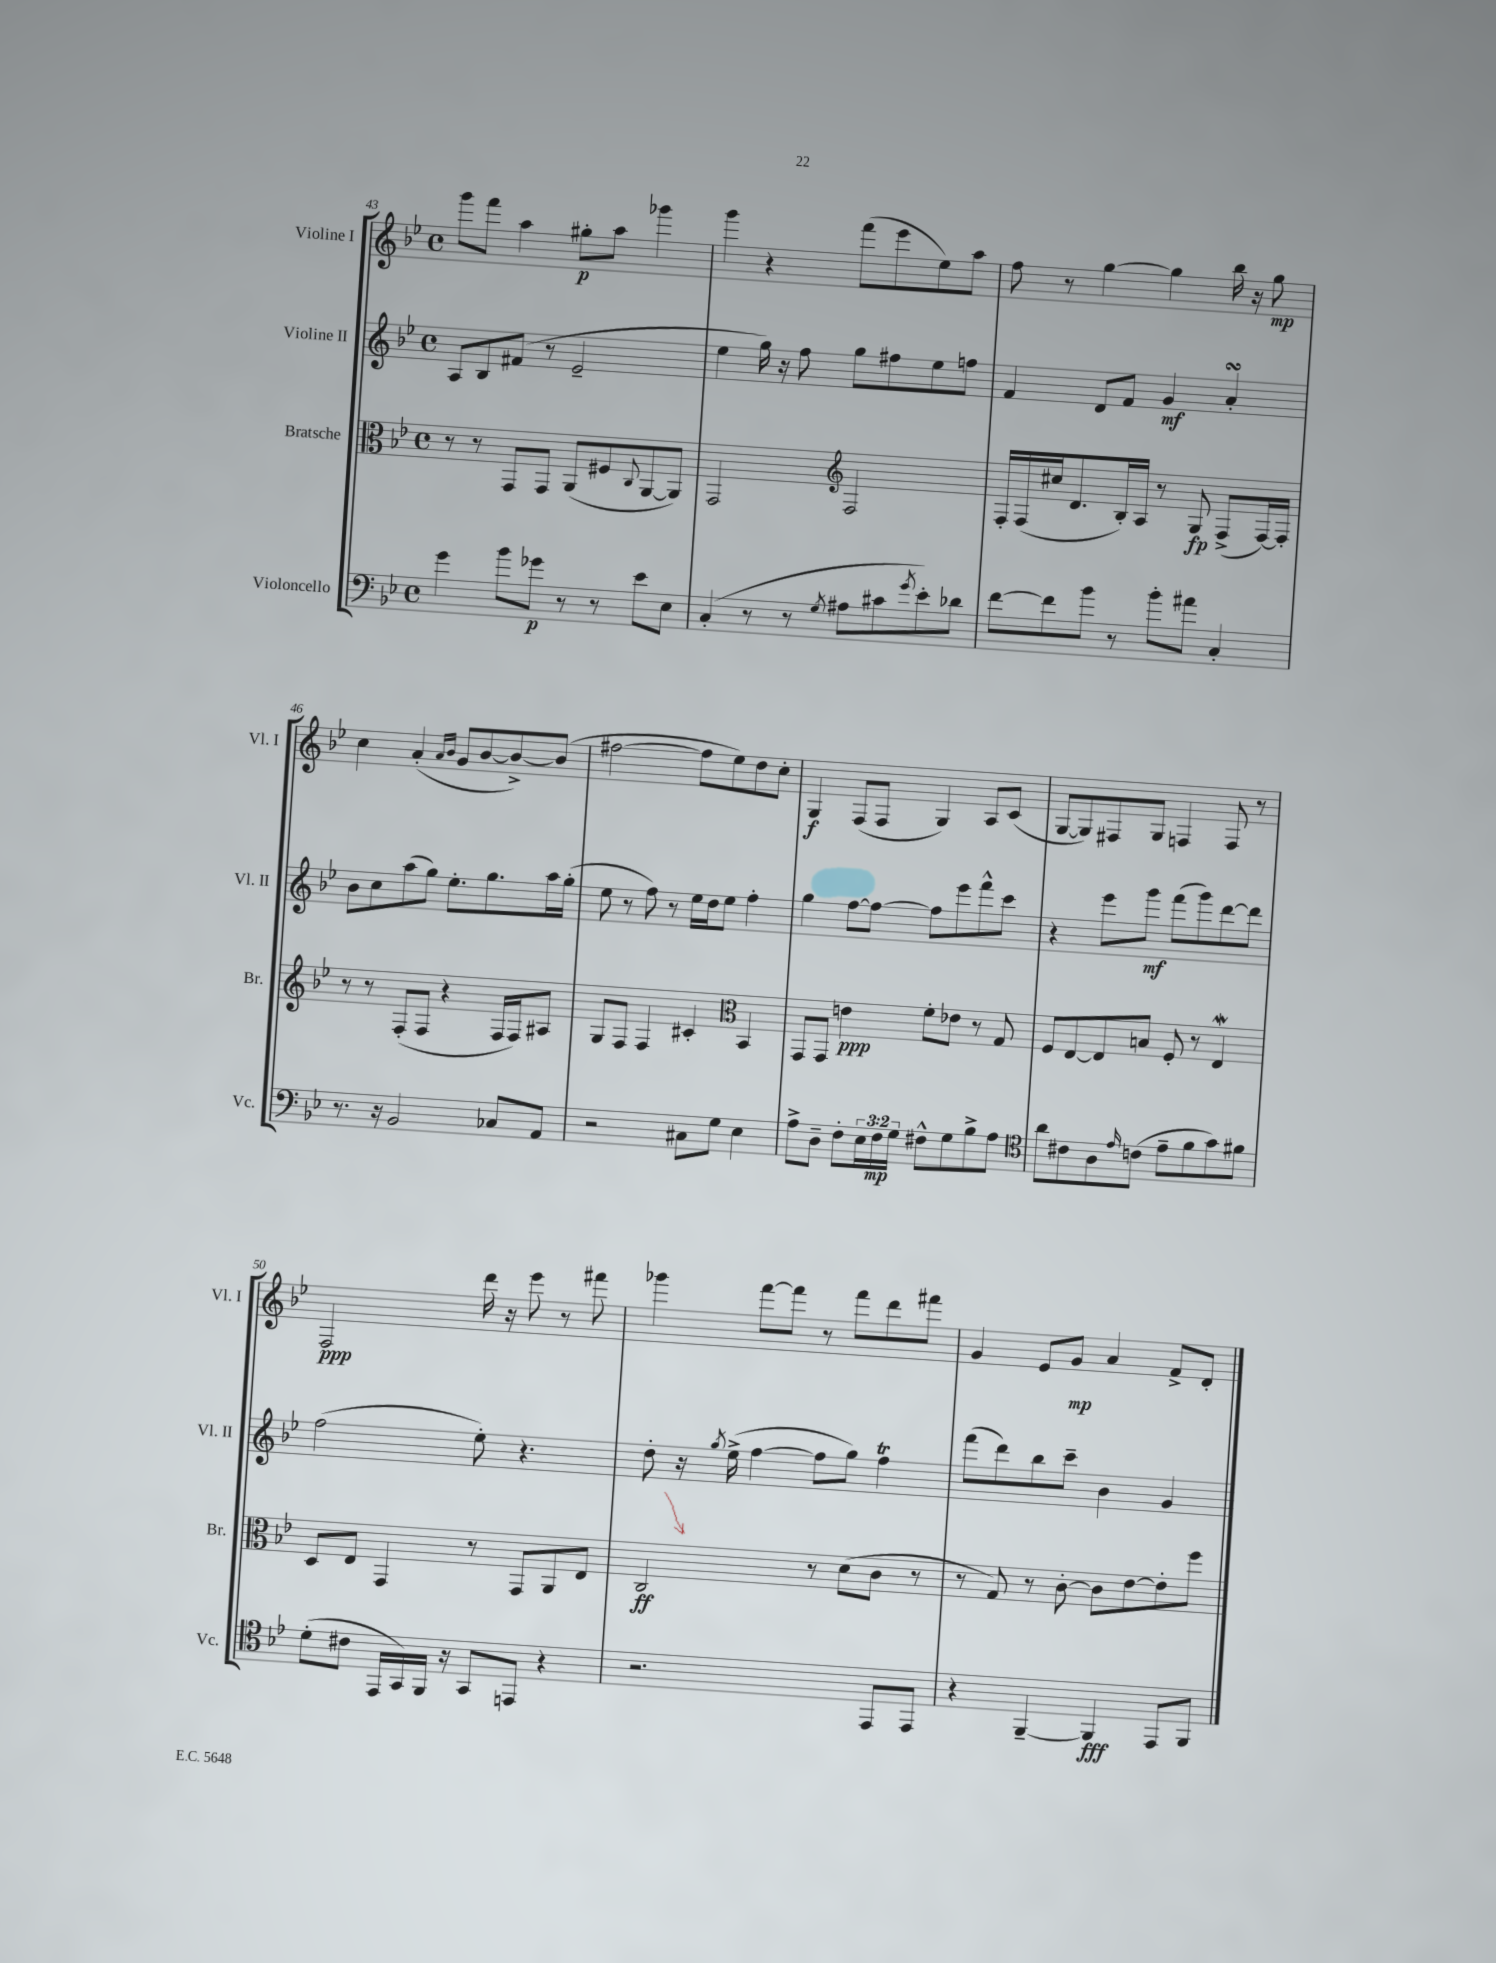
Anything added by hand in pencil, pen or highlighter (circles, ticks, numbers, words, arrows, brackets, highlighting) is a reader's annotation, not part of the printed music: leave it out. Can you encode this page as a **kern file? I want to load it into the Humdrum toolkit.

**kern	**dynam	**kern	**dynam	**kern	**dynam	**kern	**dynam
*part4	*part4	*part3	*part3	*part2	*part2	*part1	*part1
*staff4	*staff4	*staff3	*staff3	*staff2	*staff2	*staff1	*staff1
*I"Violoncello	*	*I"Bratsche	*	*I"Violine II	*	*I"Violine I	*
*I'Vc.	*	*I'Br.	*	*I'Vl. II	*	*I'Vl. I	*
*clefF4	*	*clefC3	*	*clefG2	*	*clefG2	*
*k[b-e-]	*	*k[b-e-]	*	*k[b-e-]	*	*k[b-e-]	*
*M4/4	*	*M4/4	*	*M4/4	*	*M4/4	*
*met(c)	*	*met(c)	*	*met(c)	*	*met(c)	*
=43	=43	=43	=43	=43	=43	=43	=43
4g\	.	8r	.	8A/L	.	8ggg\L	.
.	.	8r	.	8B-/	.	8fff\J	.
8b-\L	.	8GG/L	.	(8f#X/J	.	4aa\	.
8g-X\J	p	8GG/J	.	8r	.	.	.
8r	.	(8AA/L	.	2e-~/	.	8gg#X'\L	p
8r	.	8F#X/	.	.	.	8aa\J	.
.	.	8qqC/	.	.	.	.	.
8e-\L	.	[8AA/	.	.	.	4ggg-X\	.
8E-\J	.	8AA/J])	.	.	.	.	.
=44	=44	=44	=44	=44	=44	=44	=44
(4C'/	.	2GG/	.	4ee-\	.	4ggg\	.
8r	.	.	.	16gg\)	.	4r	.
.	.	.	.	16r	.	.	.
8r	.	.	.	8ff\	.	.	.
8qG/	.	.	.	.	.	.	.
*	*	*clefG2	*	*	*	*	*
8A#X\L	.	2F/	.	8gg\L	.	(8fff\L	.
8c#X\	.	.	.	8ff#X\	.	8eee-\	.
8qg/	.	.	.	.	.	.	.
8e-'\)	.	.	.	8ee-\	.	8ee-\)	.
8d-X\J	.	.	.	8ffn\J	.	8aa\J	.
=45	=45	=45	=45	=45	=45	=45	=45
[8f\L	.	16F'/LL	.	4f/	.	8ff\	.
.	.	(16F/	.	.	.	.	.
8f\]	.	16cc#X/J	.	.	.	8r	.
.	.	8.d/	.	.	.	.	.
8b-\J	.	.	.	8d/L	.	[4gg\	.
8r	.	16B-'/L)	.	8f/J	.	.	.
.	.	16A/JJ	.	.	.	.	.
8b-'\L	.	8r	.	4g/	mf	4gg\]	.
8a#X\J	.	8G/	fp	.	.	.	.
4C'/	.	(8F^/L	.	4asSsS'/	.	16bb-\	.
.	.	.	.	.	.	16r	.
.	.	[16F/L)	.	.	.	8gg\	mp
.	.	16F'/JJ]	.	.	.	.	.
!!LO:LB:g=z
=46	=46	=46	=46	=46	=46	=46	=46
8.r	.	8r	.	8b-\L	.	4cc\	.
.	.	8r	.	8cc\	.	.	.
16r	.	.	.	.	.	.	.
2BB-/	.	(8F'/L	.	(8aa\	.	(4a'/	.
.	.	8F/J	.	8gg\J)	.	.	.
.	.	.	.	.	.	16qqa/LL	.
.	.	.	.	.	.	16qqb-/JJ	.
.	.	4r	.	8.ee-'\L	.	8g/L	.
.	.	.	.	.	.	[8b-/	.
.	.	.	.	8.gg\	.	.	.
8C-X/L	.	16F/LL	.	.	.	8b-^/_)	.
.	.	16F/J)	.	.	.	.	.
8AA/J	.	8A#X/J	.	16aa\L	.	(8b-/J]	.
.	.	.	.	(16gg'\JJ	.	.	.
=47	=47	=47	=47	=47	=47	=47	=47
2r	.	8G/L	.	8ee-\	.	[2ff#X\	.
.	.	8F/J	.	8r	.	.	.
.	.	4F/	.	8ff\)	.	.	.
.	.	.	.	8r	.	.	.
8C#X\L	.	4c#X'/	.	16ee-\LL	.	8ff#\L]	.
.	.	.	.	16dd\J	.	.	.
8G\J	.	.	.	8ee-\J	.	8ee-\)	.
*	*	*clefC3	*	*	*	*	*
4E-\	.	4BB-/	.	4ff'\	.	8dd\	.
.	.	.	.	.	.	8cc'\J	.
=48	=48	=48	=48	=48	=48	=48	=48
8A^\L	.	8GG/L	.	4gg\	.	4G/	f
8D~\J	.	8GG/J	.	.	.	.	.
8F'\L	.	4en\	ppp	[8ff\L	.	(8F/L	.
24E-\L	.	.	.	8ff\J_	.	8F/J	.
24F\	mp	.	.	.	.	.	.
24G\JJ	.	.	.	.	.	.	.
8F#X^^\L	.	8f'\L	.	8ff\L]	.	4G/)	.
8G\	.	8e-X\J	.	8eee-\	.	.	.
8B-^\	.	8r	.	8fff^^\	.	8A/L	.
8A\J	.	8G/	.	8ccc\J	.	(8c/J	.
=49	=49	=49	=49	=49	=49	=49	=49
*clefC4	*	*	*	*	*	*	*
8a\L	.	8F/L	.	4r	.	[8G/L	.
8c#X\	.	[8E-/	.	.	.	8G/])	.
8A\	.	8E-/]	.	8eee-\L	.	8F#X/	.
16qqe-/	.	.	.	.	.	.	.
(8cn\J	.	8Bn/J	.	8ggg\J	mf	8G/J	.
8e-~\L	.	8F'/	.	(8fff\L	.	4Fn/	.
8f\	.	8r	.	8ggg\)	.	.	.
8g\)	.	4E-w/	.	[8ddd\	.	8F/	.
8f#X\J	.	.	.	8ddd\J]	.	8r	.
!!LO:LB:g=z
=50	=50	=50	=50	=50	=50	=50	=50
(8d'\L	.	8D/L	.	(2ff\	.	2F/	ppp
8c#X\J	.	8E-/J	.	.	.	.	.
16EE-/LL	.	4GG/	.	.	.	.	.
16GG/)	.	.	.	.	.	.	.
16FF/JJ	.	.	.	.	.	.	.
16r	.	.	.	.	.	.	.
8GG/L	.	8r	.	8ee-'\)	.	16ddd\	.
.	.	.	.	.	.	16r	.
8EEn/J	.	8GG/L	.	4.r	.	8eee-\	.
4r	.	8AA/	.	.	.	8r	.
.	.	8E-/J	.	.	.	8fff#X\	.
=51	=51	=51	=51	=51	=51	=51	=51
2.r	.	2C/	ff	8dd'\	.	4ggg-X\	.
.	.	.	.	16r	.	.	.
.	.	.	.	8qgg/	.	.	.
.	.	.	.	(16ee-^\	.	.	.
.	.	.	.	[4ff\	.	[8fff\L	.
.	.	.	.	.	.	8fff\J]	.
.	.	8r	.	8ff\L]	.	8r	.
.	.	(8d\L	.	8gg\J)	.	8fff\L	.
8EE-/L	.	8c\J	.	4ffT\	.	8ddd\	.
8EE-/J	.	8r	.	.	.	8fff#X\J	.
=52	=52	=52	=52	=52	=52	=52	=52
4r	.	8r	.	(8fff\L	.	4g/	.
.	.	8G/)	.	8ddd\)	.	.	.
[4FF~/	.	8r	.	8bb-\	.	8e-/L	.
.	.	[8c'\	.	8ccc~\J	.	8g/J	mp
4FF/]	fff	8c\L]	.	4b-\	.	4a/	.
.	.	[8e-\	.	.	.	.	.
8EE-/L	.	8e-'\]	.	4g/	.	8f^/L	.
8FF/J	.	8ff\J	.	.	.	8d'/J	.
==	==	==	==	==	==	==	==
*-	*-	*-	*-	*-	*-	*-	*-
